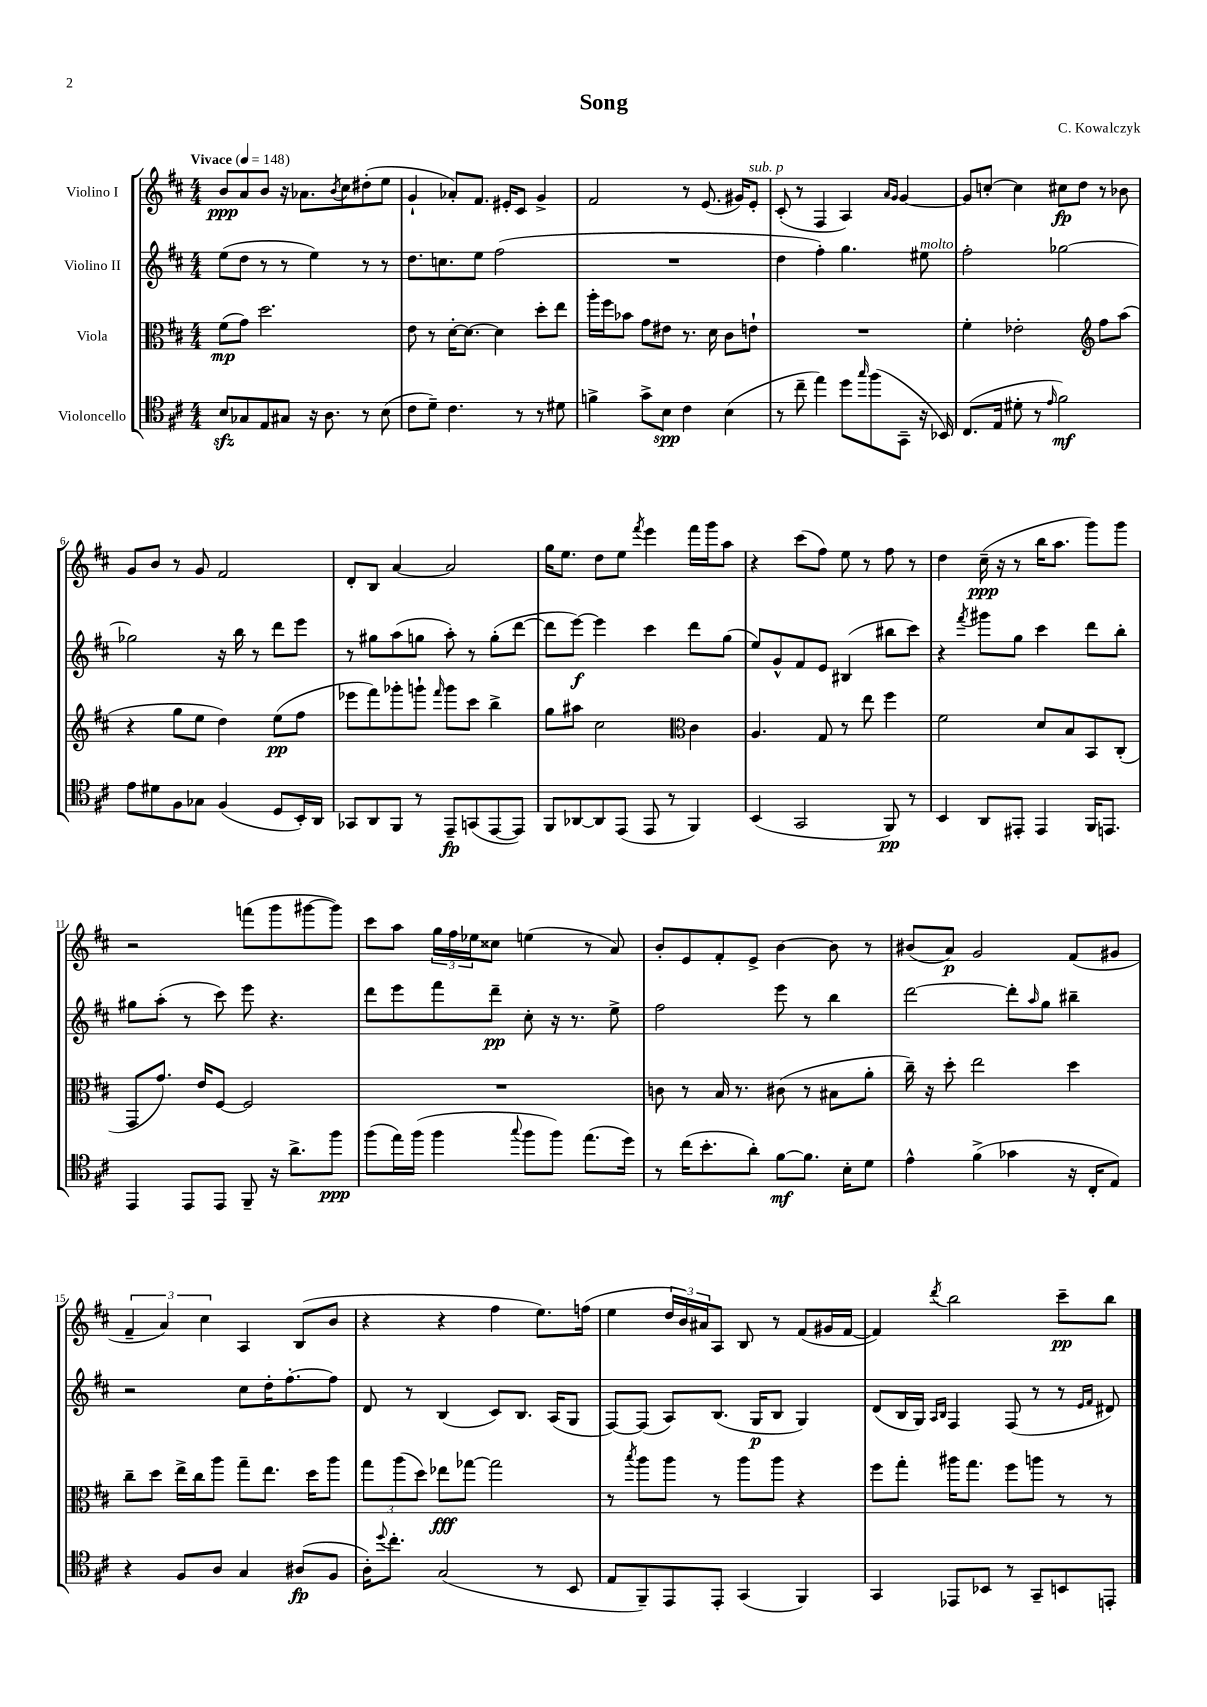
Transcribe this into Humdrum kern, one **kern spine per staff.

**kern	**dynam	**kern	**dynam	**kern	**dynam	**kern	**dynam
*part4	*part4	*part3	*part3	*part2	*part2	*part1	*part1
*staff4	*staff4	*staff3	*staff3	*staff2	*staff2	*staff1	*staff1
*I"Violoncello	*	*I"Viola	*	*I"Violino II	*	*I"Violino I	*
*clefC4	*	*clefC3	*	*clefG2	*	*clefG2	*
*k[f#c#]	*	*k[f#c#]	*	*k[f#c#]	*	*k[f#c#]	*
*M4/4	*	*M4/4	*	*M4/4	*	*M4/4	*
*MM148	*	*MM148	*	*MM148	*	*MM148	*
=1	=1	=1	=1	=1	=1	=1	=1
!	!	!	!	!	!	!LO:TX:a:B:t=Vivace	!
8Bzz/L	.	(8f#\L	mp	(8ee\L	.	8b/L	ppp
8G-X/	.	8g\J)	.	8dd\J	.	8a/	.
8E/	.	2.dd\	.	8r	.	8b/J	.
8G#X/J	.	.	.	8r	.	16r	.
.	.	.	.	.	.	8.a-X\L	.
16r	.	.	.	4ee\)	.	.	.
8.A\	.	.	.	.	.	.	.
.	.	.	.	.	.	8qb/	.
.	.	.	.	.	.	8cc#\	.
8r	.	.	.	8r	.	(8dd#X'\	.
(8B\	.	.	.	8r	.	8ee\J	.
=2	=2	=2	=2	=2	=2	=2	=2
8c#\L	.	8e\	.	8.dd\L	.	4g`/	.
8d~\J)	.	8r	.	.	.	.	.
.	.	.	.	8.ccn\	.	.	.
4.c#\	.	[16d'\KL	.	.	.	8a-X'/L)	.
.	.	8.d\J_	.	.	.	.	.
.	.	.	.	8ee\J	.	8.f#/J	.
.	.	4d\]	.	(2ff#\	.	.	.
.	.	.	.	.	.	16e#X'/KL	.
8r	.	.	.	.	.	8c#/J	.
8r	.	8dd'\L	.	.	.	4g^/	.
8d#X\	.	8ee\J	.	.	.	.	.
=3	=3	=3	=3	=3	=3	=3	=3
4fn^\	.	16aa'\LL	.	1r	.	2f#/	.
.	.	16ff#\J	.	.	.	.	.
.	.	8b-X\J	.	.	.	.	.
8g^\L	.	8g\L	.	.	.	.	.
8B\J	spp	8e#X\J	.	.	.	.	.
4c#\	.	8.r	.	.	.	8r	.
.	.	.	.	.	.	(8.e/	.
.	.	16d\	.	.	.	.	.
(4B\	.	8c#\L	.	.	.	.	.
.	.	.	.	.	.	16g#X/KL)	.
!	!	!	!	!	!	!LO:TX:a:i:t=sub. p	!
.	.	8en`\J	.	.	.	8e'/J	.
=4	=4	=4	=4	=4	=4	=4	=4
8r	.	1r	.	4dd\	.	(8c#'/	.
8cc#~\	.	.	.	.	.	8r	.
4ee\)	.	.	.	4ff#'\)	.	4F#/	.
8dd\L	.	.	.	4.gg\	.	4A/)	.
16qqgg/	.	.	.	.	.	.	.
(8ff#\	.	.	.	.	.	.	.
.	.	.	.	.	.	16qqa/LL	.
.	.	.	.	.	.	16qqg/JJ	.
8GG~\J	.	.	.	.	.	[4g/	.
!	!	!	!	!LO:TX:a:i:t=molto	!	!	!
16r	.	.	.	8ee#X\	.	.	.
16BB-X/)	.	.	.	.	.	.	.
=5	=5	=5	=5	=5	=5	=5	=5
(8.C#/L	.	4f#'\	.	2ff#'\	.	8g/L]	.
.	.	.	.	.	.	[8ccn'/J	.
16E/Jk	.	.	.	.	.	.	.
8d#X'\	.	2e-X'\	.	.	.	4cc\]	.
8r	.	.	.	.	.	.	.
16qqe/	.	.	.	.	.	.	.
2f#\)	mf	.	.	[2gg-X\	.	8cc#X\L	fp
.	.	.	.	.	.	8dd\J	.
*	*	*clefG2	*	*	*	*	*
.	.	8ff#\L	.	.	.	8r	.
.	.	(8aa\J	.	.	.	8b-X\	.
!!LO:LB:g=z
=6	=6	=6	=6	=6	=6	=6	=6
8e\L	.	4r	.	2gg-X\]	.	8g/L	.
8d#X\	.	.	.	.	.	8b/J	.
8F#\	.	8gg\L	.	.	.	8r	.
8G-X\J	.	8ee\J	.	.	.	8g/	.
(4F#/	.	4dd\)	.	16r	.	2f#/	.
.	.	.	.	16bb\	.	.	.
.	.	.	.	8r	.	.	.
8D/L	.	(8ee\L	pp	8ddd\L	.	.	.
16BB'/L)	.	8ff#\J	.	8eee\J	.	.	.
16AA/JJ	.	.	.	.	.	.	.
=7	=7	=7	=7	=7	=7	=7	=7
8GG-X/L	.	8eee-X\L	.	8r	.	8d'/L	.
8AA/	.	8fff#\)	.	8gg#X\L	.	8B/J	.
8FF#/J	.	8ggg-X'\	.	(8aa\	.	[4a/	.
8r	.	8gggn`\J	.	8ggn\J	.	.	.
.	.	16qqfff#/	.	.	.	.	.
8EE~/L	fp	8ggg\L	.	8aa'\)	.	2a/]	.
(8GGn/	.	8ccc#\J	.	8r	.	.	.
[8EE/	.	4bb^\	.	(8gg'\L	.	.	.
8EE/J])	.	.	.	[8ddd\J	.	.	.
=8	=8	=8	=8	=8	=8	=8	=8
8FF#/L	.	8gg\L	.	8ddd\L]	.	16gg\KL	.
.	.	.	.	.	.	8.ee\J	.
[8AA-X/	.	8aa#X\J	.	[8eee\J)	f	.	.
8AA-/]	.	2cc#\	.	4eee\]	.	8dd\L	.
(8EE/J	.	.	.	.	.	8ee\J	.
.	.	.	.	.	.	8qfff#/	.
8EE/	.	.	.	4ccc#\	.	4eee\	.
8r	.	.	.	.	.	.	.
*	*	*clefC3	*	*	*	*	*
4FF#/)	.	4c#\	.	8ddd\L	.	16fff#\LL	.
.	.	.	.	.	.	16ggg\J	.
.	.	.	.	(8gg\J	.	8aa\J	.
=9	=9	=9	=9	=9	=9	=9	=9
(4BB/	.	4.A/	.	8ee/L)	.	4r	.
.	.	.	.	8g^^/	.	.	.
2GG/	.	.	.	8f#/	.	(8ccc#\L	.
.	.	8G/	.	8e/J	.	8ff#\J)	.
.	.	8r	.	(4B#X/	.	8ee\	.
.	.	8ee\	.	.	.	8r	.
8FF#/)	pp	4ff#\	.	8bb#X\L	.	8ff#\	.
8r	.	.	.	8ccc#\J)	.	8r	.
=10	=10	=10	=10	=10	=10	=10	=10
4BB/	.	2f#\	.	4r	.	4dd\	.
.	.	.	.	8qfff#/	.	.	.
8AA/L	.	.	.	8ggg#X\L	.	(16cc#~\	ppp
.	.	.	.	.	.	16r	.
8EE#X'/J	.	.	.	8gg\J	.	8r	.
4EE#/	.	8d/L	.	4ccc#\	.	16bb\KL	.
.	.	.	.	.	.	8.aa\J	.
.	.	8B/	.	.	.	.	.
16FF#/KL	.	8BB/	.	8ddd\L	.	8ggg\L)	.
8.EEn/J	.	.	.	.	.	.	.
.	.	(8C#'/J	.	8bb'\J	.	8ggg\J	.
!!LO:LB:g=z
=11	=11	=11	=11	=11	=11	=11	=11
4EE/	.	8GG/L	.	8gg#X\L	.	2r	.
.	.	8.g/J)	.	(8aa'\J	.	.	.
8EE/L	.	.	.	8r	.	.	.
.	.	16e/KL	.	.	.	.	.
8EE/J	.	[8F#/J	.	8ccc#\)	.	.	.
8FF#~/	.	2F#/]	.	8eee\	.	(8fffn\L	.
16r	.	.	.	4.r	.	8ggg\	.
8.a^\L	.	.	.	.	.	.	.
.	.	.	.	.	.	[8ggg#X\	.
8ff#\J	ppp	.	.	.	.	8ggg#\J])	.
=12	=12	=12	=12	=12	=12	=12	=12
(8ff#\L	.	1r	.	8ddd\L	.	8ccc#\L	.
16ee\L)	.	.	.	8eee\	.	8aa\J	.
(16ff#\JJ	.	.	.	.	.	.	.
4ff#\	.	.	.	8fff#\	.	24gg\LL	.
.	.	.	.	.	.	24ff#\	.
.	.	.	.	.	.	24ee-X\J	.
.	.	.	.	8ddd~\J	pp	8cc##X\J	.
8qqgg/	.	.	.	.	.	.	.
8ff#\L	.	.	.	8cc#'\	.	(4een\	.
8ff#\J)	.	.	.	16r	.	.	.
.	.	.	.	8.r	.	.	.
(8.ee\L	.	.	.	.	.	8r	.
.	.	.	.	8ee^\	.	8a/)	.
16dd\Jk)	.	.	.	.	.	.	.
=13	=13	=13	=13	=13	=13	=13	=13
8r	.	8cn\	.	2ff#\	.	8b'/L	.
(16cc#\KL	.	8r	.	.	.	8e/	.
8.b'\	.	.	.	.	.	.	.
.	.	16B/	.	.	.	8f#'/	.
.	.	8.r	.	.	.	.	.
8a'\J)	.	.	.	.	.	8e^/J	.
[8f#\L	mf	(8c#X\	.	8eee\	.	[4b\	.
8.f#\J]	.	8r	.	8r	.	.	.
.	.	8B#X\L	.	4bb\	.	8b\]	.
16B'\KL	.	.	.	.	.	.	.
8d\J	.	8a'\J	.	.	.	8r	.
=14	=14	=14	=14	=14	=14	=14	=14
4e^^\	.	16cc#~\)	.	[2ddd\	.	(8b#X/L	.
.	.	16r	.	.	.	.	.
.	.	8dd'\	.	.	.	8a/J)	p
(4f#^\	.	2ee\	.	.	.	2g/	.
4g-X\	.	.	.	8ddd'\L]	.	.	.
.	.	.	.	16qqaa/	.	.	.
.	.	.	.	8gg\J	.	.	.
16r	.	4dd\	.	4bb#X~\	.	(8f#/L	.
16C#'/KL	.	.	.	.	.	.	.
8E/J)	.	.	.	.	.	8g#X/J	.
!!LO:LB:g=z
=15	=15	=15	=15	=15	=15	=15	=15
4r	.	8cc#~\L	.	2r	.	6f#~/	.
.	.	8dd\J	.	.	.	.	.
.	.	.	.	.	.	6a/)	.
8F#/L	.	16ee^\LL	.	.	.	.	.
.	.	16cc#\J	.	.	.	.	.
.	.	.	.	.	.	6cc#\	.
8A/J	.	8aa\J	.	.	.	.	.
4G/	.	8gg~\L	.	8cc#\L	.	4A/	.
.	.	8.ee\J	.	16dd'\K	.	.	.
.	.	.	.	[8.ff#'\	.	.	.
(8A#X/L	fp	.	.	.	.	(8B/L	.
.	.	16dd\KL	.	.	.	.	.
8F#/J	.	8aa\J	.	8ff#\J]	.	8b/J	.
=16	=16	=16	=16	=16	=16	=16	=16
16A'\KL)	.	12gg\L	.	8d/	.	4r	.
8qqdd/	.	.	.	.	.	.	.
8.cc#'\J	.	.	.	.	.	.	.
.	.	(12aa\	.	.	.	.	.
.	.	.	.	8r	.	.	.
.	.	12dd\J)	.	.	.	.	.
(2G/	.	8ee-X\L	fff	(4B/	.	4r	.
.	.	[8gg-X\J	.	.	.	.	.
.	.	2gg-\]	.	8c#/L)	.	4ff#\	.
.	.	.	.	8.B/J	.	.	.
8r	.	.	.	.	.	8.ee\L)	.
.	.	.	.	(16A/KL	.	.	.
8BB/	.	.	.	8G/J	.	.	.
.	.	.	.	.	.	(16ffn\Jk	.
=17	=17	=17	=17	=17	=17	=17	=17
8E/L	.	8r	.	[8F#/L)	.	4ee\	.
.	.	8qbb/	.	.	.	.	.
8FF#~/)	.	8aa\L	.	(8F#/J]	.	.	.
8EE/	.	8aa\J	.	8A/L)	.	24dd/LL	.
.	.	.	.	.	.	24b/)	.
.	.	.	.	.	.	24a#X/J	.
8EE'/J	.	8r	.	(8.B/J	.	8A/J	.
(4GG/	.	8aa\L	.	.	.	8B/	.
.	.	.	.	16G/KL	p	.	.
.	.	8aa\J	.	8B/J	.	8r	.
4FF#/)	.	4r	.	4G/)	.	(8f#/L	.
.	.	.	.	.	.	16g#X/L	.
.	.	.	.	.	.	[16f#/JJ	.
=18	=18	=18	=18	=18	=18	=18	=18
4GG/	.	8ff#\L	.	(8d/L	.	4f#/])	.
.	.	8gg'\J	.	16B/L	.	.	.
.	.	.	.	16G/JJ)	.	.	.
.	.	.	.	16qqA/LL	.	.	.
.	.	.	.	16qqB/JJ	.	8qddd/	.
8EE-X/L	.	16aa#X\KL	.	4F#/	.	2bb\	.
.	.	8.gg\J	.	.	.	.	.
8BB-X/J	.	.	.	.	.	.	.
8r	.	8ff#\L	.	(8F#/	.	.	.
8GG~/L	.	8aan\J	.	8r	.	.	.
8BBn/	.	8r	.	8r	.	8ccc#~\L	pp
.	.	.	.	16qqe/LL	.	.	.
.	.	.	.	16qqf#/JJ	.	.	.
8EEn'/J	.	8r	.	8d#X/)	.	8bb\J	.
==	==	==	==	==	==	==	==
*-	*-	*-	*-	*-	*-	*-	*-
